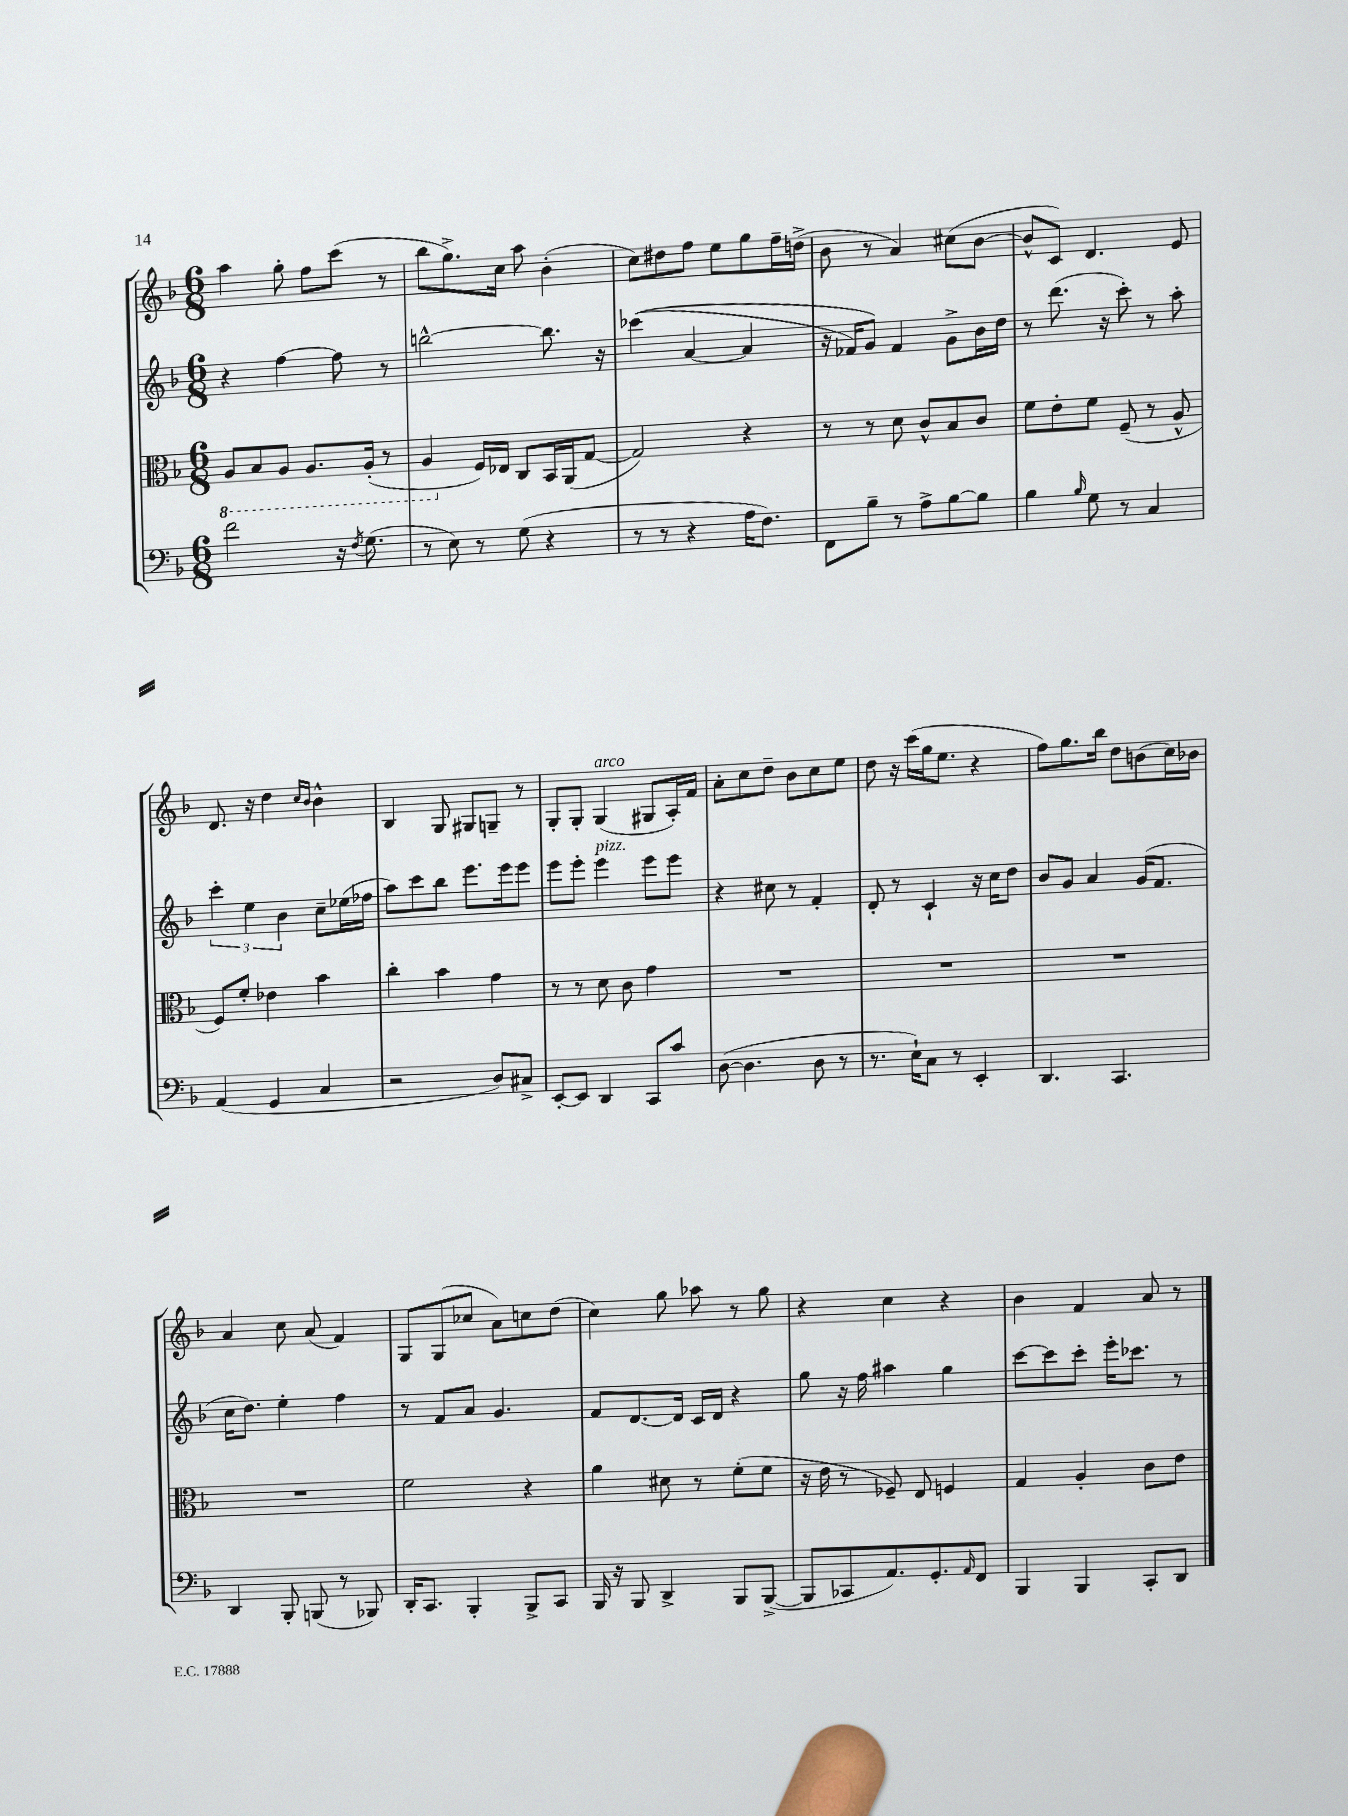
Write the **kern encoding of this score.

**kern	**kern	**kern	**kern
*staff4	*staff3	*staff2	*staff1
*clefF4	*clefC3	*clefG2	*clefG2
*k[b-]	*k[b-]	*k[b-]	*k[b-]
*M6/8	*M6/8	*M6/8	*M6/8
2f	8AA	4r	4aa
.	8BB-	.	.
.	8AA	[4ff	8gg'
.	8.AA	.	8ff
16r	.	8ff]	(8ccc
8qF	.	.	.
(8.G	(16AA'	.	.
.	8r	8r	8r
=	=	=	=
8r	4AA	[2bb^^	8bb-
8E)	.	.	8.gg^)
8r	16F)	.	.
.	16E-	.	16cc
(8G	8C	.	8aa
4r	16BB-	8.bb]	(4b-'
.	(16AA	.	.
.	[8G	.	.
.	.	16r	.
=	=	=	=
8r	2G])	&((4ccc-	8cc)
8r	.	.	8dd#
4r	.	[4a	8ff
.	.	.	8ee
16A	4r	4a]	8gg
8.F)	.	.	.
.	.	.	16ff~
.	.	.	(16dd^
=	=	=	=
8FF	8r	16r	8b-
.	.	16f-)	.
8B-~	8r	8g&)	8r
8r	8d	4f-	4a)
8A^	8c^^	.	.
[8B-	8B-	8g^	(8cc#
8B-]	8c	16b-	[8b-
.	.	16dd	.
=	=	=	=
4B-	8f	8r	8b-^^]
.	8e'	(8.ddd	8c)
16qqB-	.	.	.
8G	8f	.	4.d
.	.	16r	.
8r	(8F~	8ccc')	.
4C	8r	8r	.
.	8A^^	8aa'	8e
=	=	=	=
(4AA	8F)	6ccc'	8.d
.	8f'	.	.
.	.	6ee	.
.	.	.	16r
4GG	4e-	.	4dd
.	.	6b-	.
.	.	.	16qqcc
.	.	.	16qqb-
4C	4b-	8cc~	4b-^^
.	.	(16ee-	.
.	.	16ff-	.
=	=	=	=
2r	4cc'	8aa)	4B-
.	.	8ccc	.
.	4b-	8bb-	8G
.	.	8.eee	8G#
8D)	4g	.	8G~
.	.	16eee	.
8C#^	.	8eee	8r
=	=	=	=
[8EE'	8r	8eee	8G'
8EE]	8r	8eee'	8G'
4DD	8d	4eee	(4G
.	8c	.	.
8CC	4g	8eee	8G#
8c	.	8eee	16A')
.	.	.	16f
=	=	=	=
([8D	2.r	4r	8a'
4.D]	.	.	8cc
.	.	8cc#	8dd~
.	.	8r	8b-
8D	.	4f'	8cc
8r	.	.	8ee
=	=	=	=
8.r	2.r	8d'	8dd
.	.	8r	16r
16E`)	.	.	(16ccc
8C	.	4c`	16gg
.	.	.	8.ee
8r	.	.	.
4EE'	.	16r	4r
.	.	16cc	.
.	.	8dd	.
=	=	=	=
4.DD	2.r	8b-	8ff)
.	.	8g	8.gg
.	.	4a	.
.	.	.	16bb-
4.CC	.	.	8dd
.	.	(16g	(8b
.	.	8.f	.
.	.	.	16cc)
.	.	.	16b-
=	=	=	=
4DD	2.r	16cc	4a
.	.	8.dd)	.
8BBB-'	.	4ee'	8cc
(8BBB	.	.	(8a
8r	.	4ff	4f)
8BBB-)	.	.	.
=	=	=	=
16DD'	2f	8r	8G
8.CC	.	.	.
.	.	8f	(8G
4BBB-'	.	8a	8cc-
.	.	4.g	8a)
8BBB-^	4r	.	8cc
8CC	.	.	(8dd
=	=	=	=
16BBB-	4a	8f	4cc)
16r	.	.	.
8BBB-	.	[8.d	.
4DD^	8d#	.	8gg
.	.	16d]	.
.	8r	16c	8aa-
.	.	16d	.
8BBB-	(8f'	4r	8r
([8BBB-^	8f	.	8gg
=	=	=	=
8BBB-]	16r	8gg	4r
.	16e	.	.
8CC-	8r	16r	.
.	.	16ff	.
8.AA)	8F-~)	4aa#	4cc
.	8E	.	.
8.GG'	.	.	.
.	4F	4gg	4r
16qqAA	.	.	.
8FF	.	.	.
=	=	=	=
4BBB-	4G	[8ccc	4b-
.	.	8ccc]	.
4BBB-	4A'	8ccc'	4f
.	.	16eee'	.
.	.	8.ccc-	.
8CC'	8c	.	8a
8DD	8e	8r	8r
==	==	==	==
*-	*-	*-	*-
